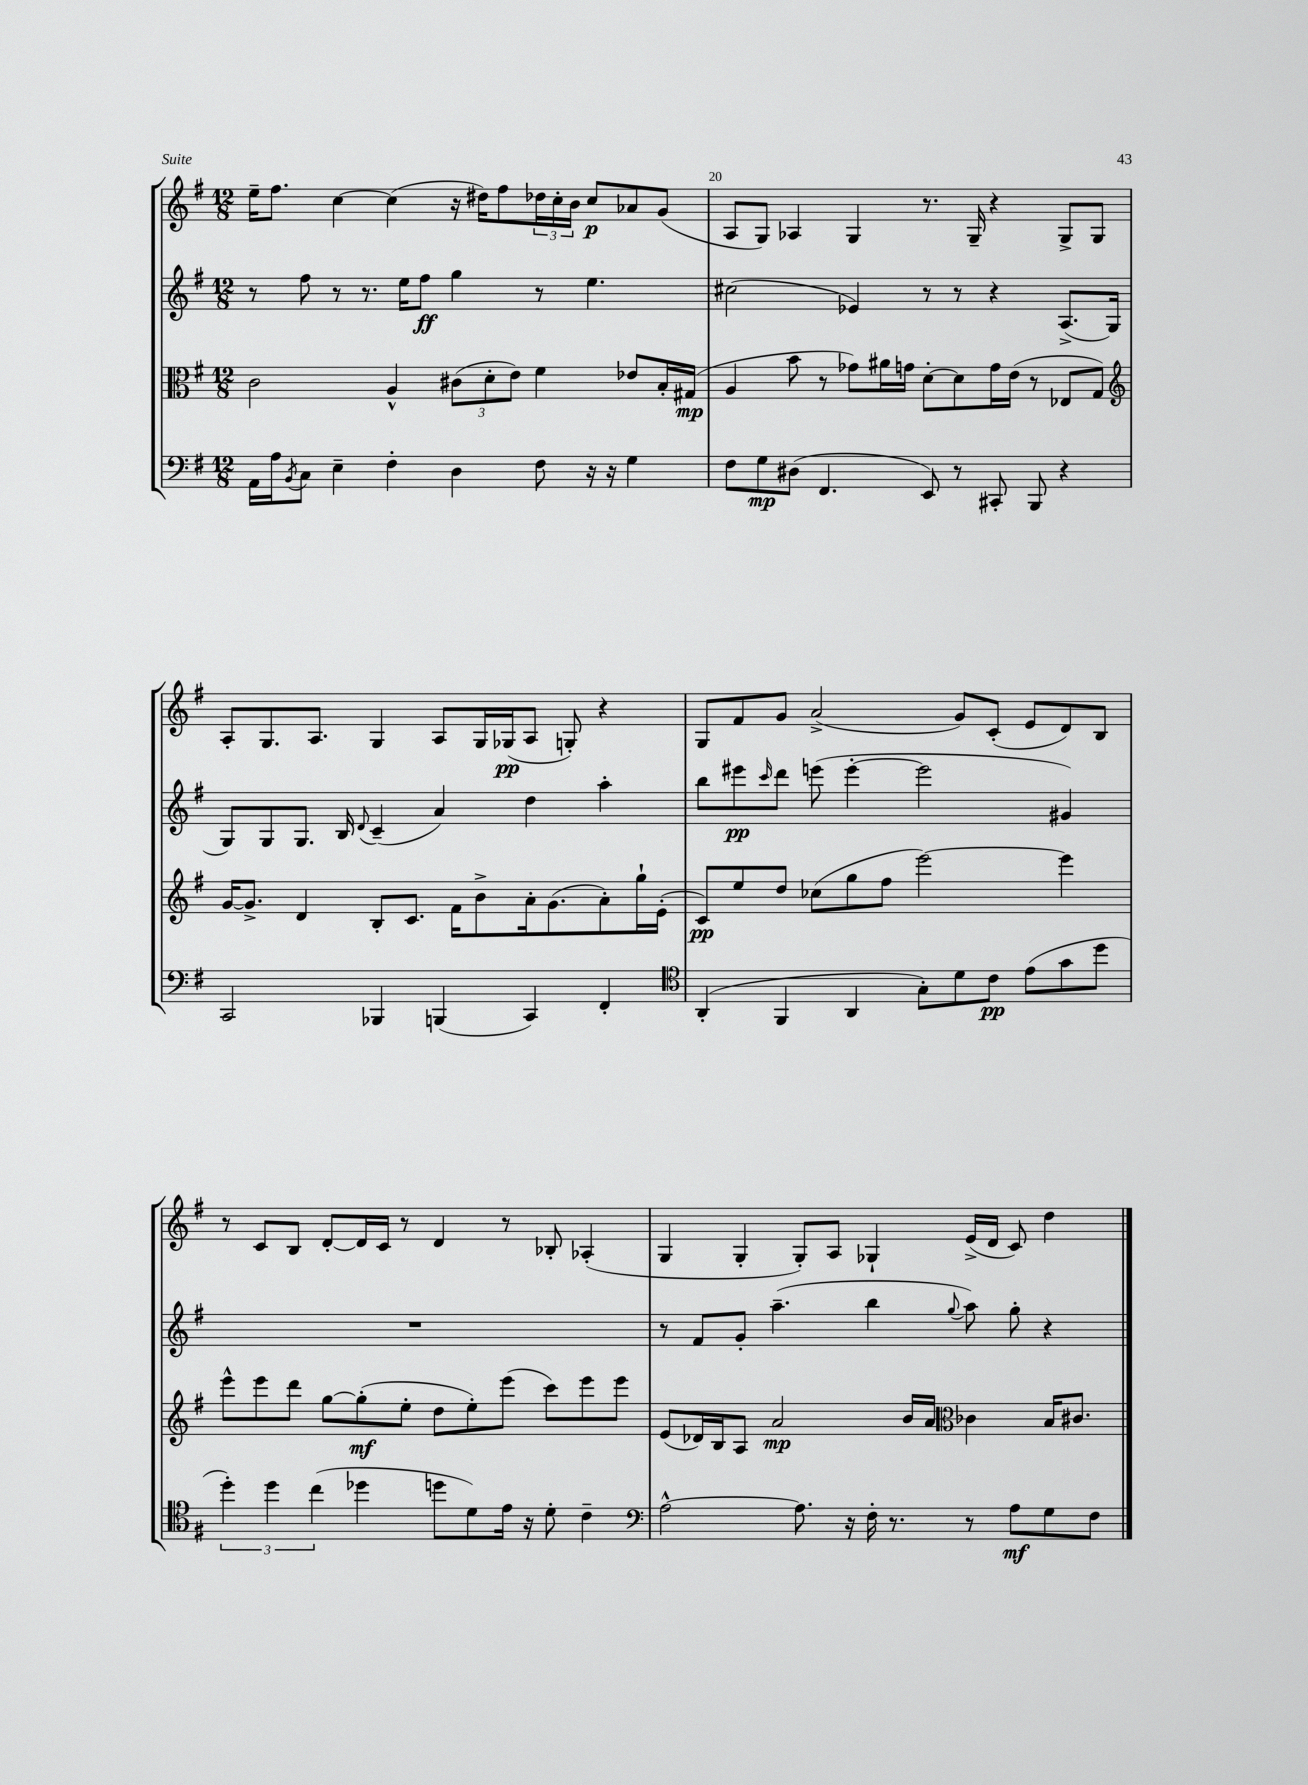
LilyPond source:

<<
\new StaffGroup <<
\new Staff = "s0" {
    \clef treble \key g \major \numericTimeSignature \time 12/8
    e''16-- fis''8. c''4~ c''4( r16 dis''16) fis''8 \tuplet 3/2 { des''16 c''16-. b'16 } c''8\p aes'8 g'8( |
    a8 g8) aes4 g4 r8. g16-- r4 g8-> g8 |
    a8-. g8. a8. g4 a8 g16 ges16\pp( a8 g8-.) r4 |
    g8 fis'8 g'8 a'2->( g'8) c'8-.( e'8 d'8) b8 |
    r8 c'8 b8 d'8~-. d'16 c'16 r8 d'4 r8 bes8-. aes4-.( |
    g4 g4-. g8-.) a8 ges4-! e'16->( d'16 c'8) d''4 \bar "|." |
}
\new Staff = "s1" {
    \clef treble \key g \major \numericTimeSignature \time 12/8
    r8 fis''8 r8 r8. e''16 fis''8\ff g''4 r8 e''4. |
    cis''2( ees'4) r8 r8 r4 a8.->( g16 |
    g8) g8 g8. b16 \appoggiatura { d'8 } c'4--( a'4) d''4 a''4-. |
    b''8 eis'''8\pp \grace { c'''16 } d'''8 e'''8( e'''4~-. e'''2 gis'4) |
    R1. |
    r8 fis'8 g'8-. a''4.--( b''4 \appoggiatura { g''8 } a''8) g''8-. r4 \bar "|." |
}
\new Staff = "s2" {
    \clef alto \key g \major \numericTimeSignature \time 12/8
    c'2 a4-^ \tuplet 3/2 { cis'8( d'8-. e'8) } fis'4 ees'8 b16-. gis16\mp( |
    a4 b'8 r8 ges'8) ais'16 g'16 d'8~-. d'8 g'16 e'16( r8 ees8 g8) |
    \clef treble g'16~ g'8.-> d'4 b8-. c'8. fis'16 b'8-> a'16-. g'8.( a'8-.) g''16-! e'16-.( |
    c'8\pp) e''8 d''8 ces''8( g''8 fis''8 e'''2~) e'''4 |
    e'''8-^ e'''8 d'''8 g''8~ g''8-.\mf( e''8-. d''8 e''8-.) e'''8( c'''8) e'''8 e'''8 |
    e'8( des'16) b16 a8 a'2\mp b'16 a'16 \clef alto ces'4 b16 cis'8. \bar "|." |
}
\new Staff = "s3" {
    \clef bass \key g \major \numericTimeSignature \time 12/8
    a,16 a16 \acciaccatura { b,8 } c8 e4-- fis4-. d4 fis8 r16 r16 g4 |
    fis8 g8\mp dis8( fis,4. e,8) r8 cis,8-. b,,8 r4 |
    c,2 bes,,4 b,,4( c,4) fis,4-. |
    \clef tenor a,4-.( fis,4 a,4 g8-.) d'8 c'8\pp e'8( g'8 d''8 |
    \tuplet 3/2 { d''4-.) d''4 c''4( } des''4 d''8 d'8) e'16 r16 d'8-. c'4-- |
    \clef bass a2~-^ a8. r16 fis16-. r8. r8 a8\mf g8 fis8 \bar "|." |
}
>>
>>
\layout { \context { \Score currentBarNumber = #19 \override BarNumber.break-visibility = ##(#f #t #t) barNumberVisibility = #(every-nth-bar-number-visible 5) } }
